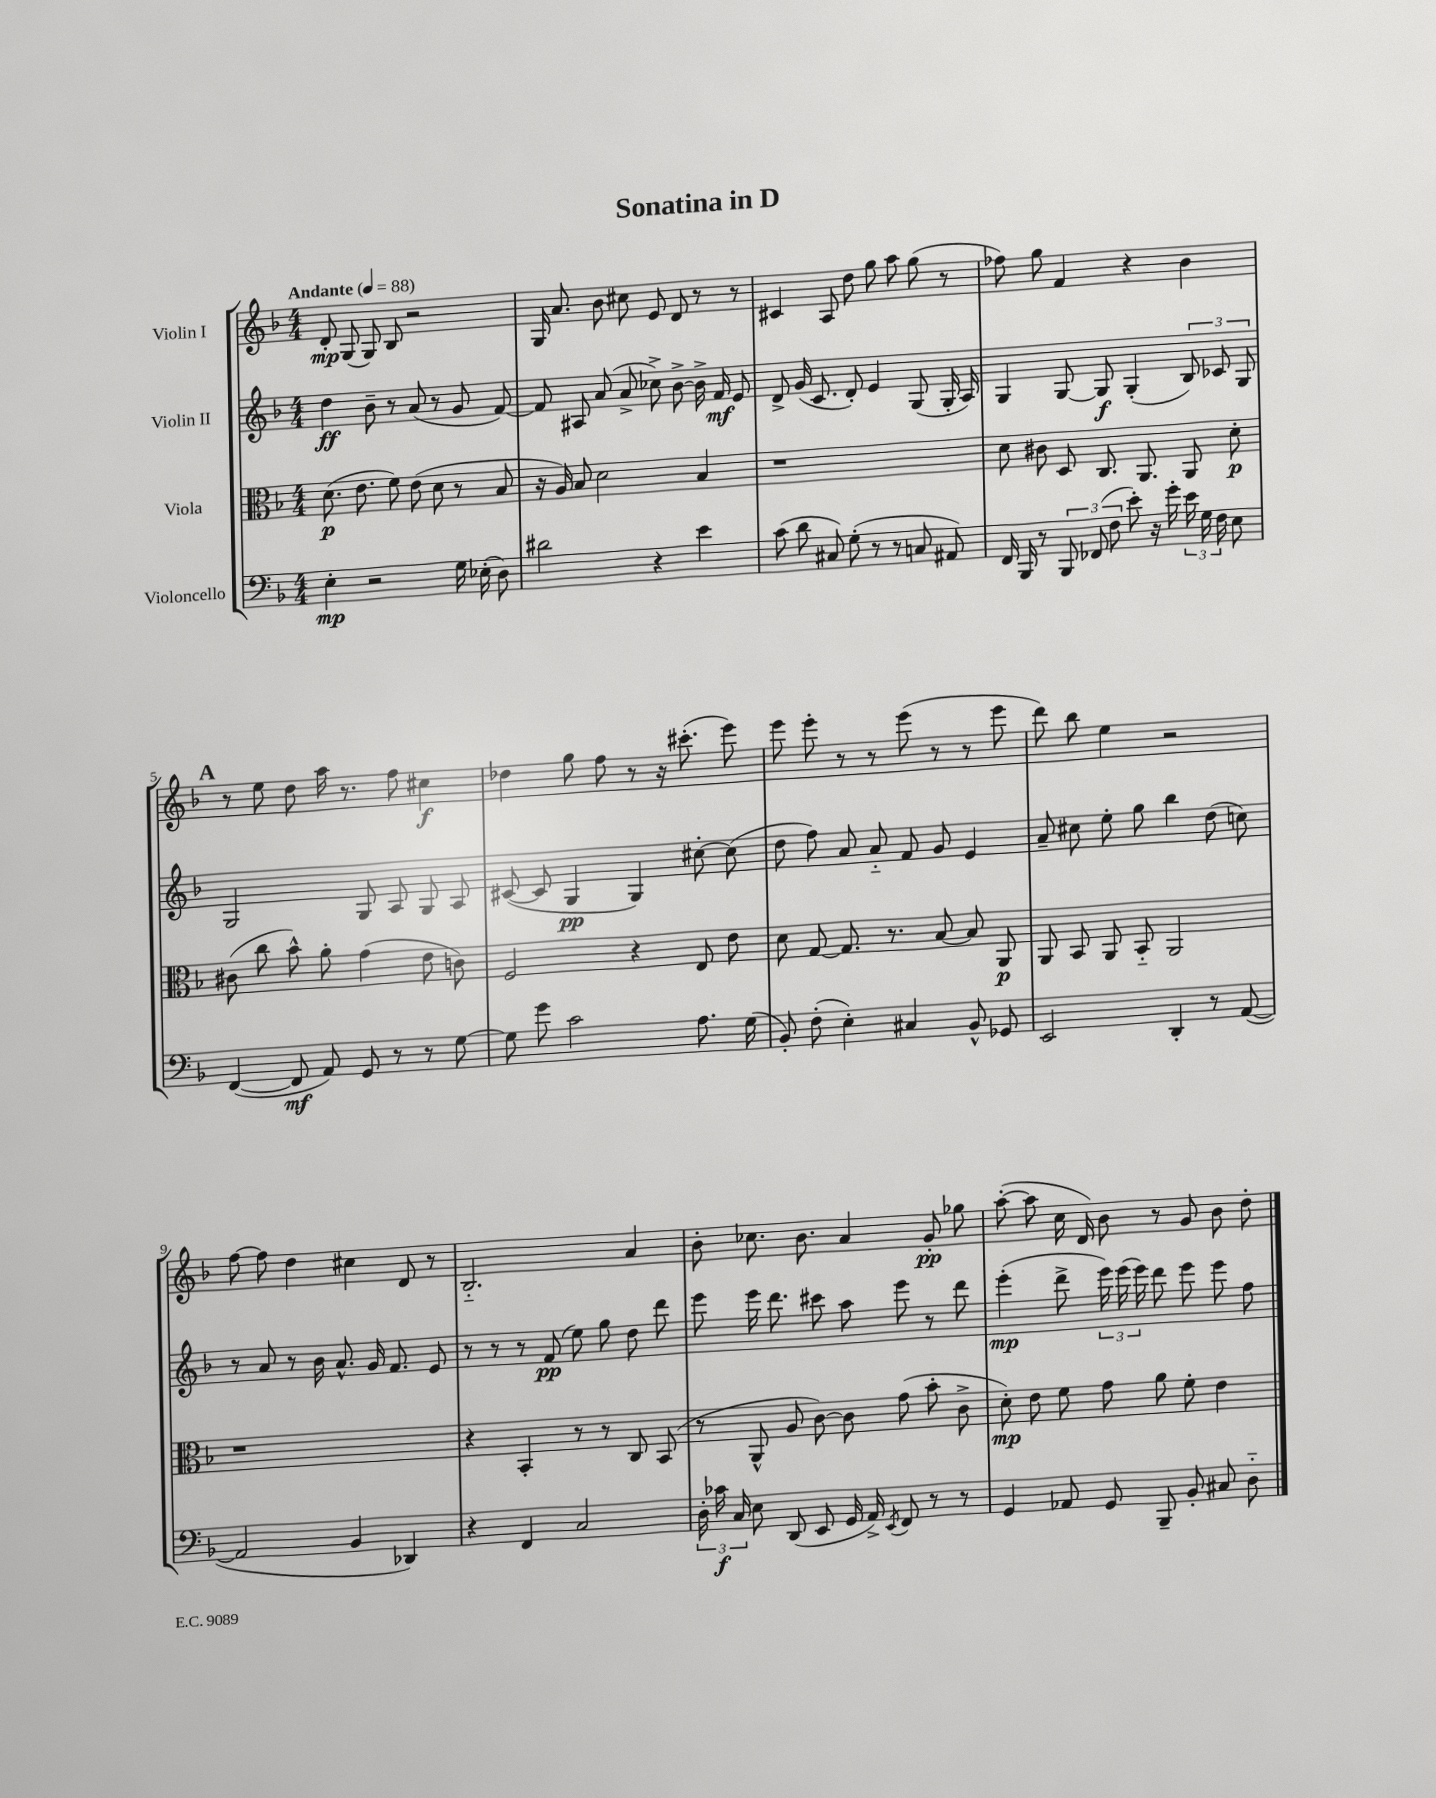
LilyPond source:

\header { title = "Sonatina in D" }
<<
\new StaffGroup <<
\new Staff = "s0" \with { instrumentName = "Violin I" } {
    \clef treble \key f \major \numericTimeSignature \time 4/4 \tempo "Andante" 4 = 88
    \autoBeamOff d'8-.\mp g8( g8) bes8 r2 |
    g16 a'8. bes'8 cis''8 e'8 d'8 r8 r8 |
    cis'4 a8 d''8 g''8 a''8 g''8( r8 |
    fes''8) g''8 f'4 r4 bes'4 |
    \mark \markup { \bold "A" } r8 e''8 d''8 a''16 r8. f''8 cis''4\f |
    des''4 g''8 f''8 r8 r16 cis'''8.-.( e'''8) |
    e'''8 e'''8-. r8 r8 e'''8( r8 r8 e'''8 |
    d'''8) bes''8 e''4 r2 |
    f''8~ f''8 d''4 cis''4 d'8 r8 |
    bes2.-_ a'4 |
    bes'8-. ces''8. bes'8. a'4 g'8-.\pp ges''8 |
    a''8~-.( a''8 c''16 d'16) bes'8 r8 g'8 bes'8 d''8-. \bar "|." |
}
\new Staff = "s1" \with { instrumentName = "Violin II" } {
    \clef treble \key f \major \numericTimeSignature \time 4/4
    \autoBeamOff d''4\ff bes'8-- r8 a'8( r8 g'8 f'8~) |
    f'8 ais8 a'8( a'8-> ces''8->) bes'8~-> bes'16-> f'16\mf e'8 |
    d'8-> g'16( c'8. d'8-.) e'4 g8( g16-. a16) |
    g4 g8~ g8\f g4-.( \tuplet 3/2 { bes8) ces'8 g8 } |
    \mark \markup { \bold "A" } g2 g8 a8 g8 a8 |
    cis'8~( cis'8 g4\pp g4) cis''8~-. cis''8( |
    d''8 f''8) a'8 a'8-_ f'8 g'8 e'4 |
    a'8-- cis''8 e''8-. g''8 bes''4 d''8( c''8) |
    r8 a'8 r8 bes'16 a'8.-^ g'16 f'8. e'8 |
    r8 r8 r8 f'8\pp( e''8) g''8 d''8 d'''8 |
    e'''8 e'''16 d'''8. cis'''8 a''8 e'''8 r8 d'''8 |
    e'''4-.\mp( d'''8-> \tuplet 3/2 { e'''16) e'''16( e'''16) } d'''8 e'''8 e'''8 f''8 \bar "|." |
}
\new Staff = "s2" \with { instrumentName = "Viola" } {
    \clef alto \key f \major \numericTimeSignature \time 4/4
    \autoBeamOff d'8.\p( e'8. f'8) e'8( d'8 r8 bes8 |
    r16 a16) bes8 d'2 bes4 |
    r1 |
    d'8 cis'8 d8 c8. a,8. a,8 d'8-.\p |
    \mark \markup { \bold "A" } cis'8( c''8 bes'8-^) a'8-. g'4( e'8 c'8) |
    f2 r4 e8 e'8 |
    d'8 g8~ g8. r8. bes8~ bes8 a,8\p |
    a,8 bes,8 a,8 bes,8-_ a,2 |
    r1 |
    r4 bes,4-. r8 r8 c8 bes,8( |
    r8 a,8-^ a8 c'8~) c'8 g'8( bes'8-. c'8-> |
    d'8-.\mp) e'8 f'8 g'8 a'8 f'8-. e'4 \bar "|." |
}
\new Staff = "s3" \with { instrumentName = "Violoncello" } {
    \clef bass \key f \major \numericTimeSignature \time 4/4
    \autoBeamOff e4-.\mp r2 g16 ees16-.( d8) |
    dis'2 r4 e'4 |
    c'8( d'8 cis8) g8-.( r8 r8 c8 ais,8) |
    f,16 bes,,16 r8 \tuplet 3/2 { bes,,8 fes,8( f8 } e'8-.) r16 g'16-. \tuplet 3/2 { e'16 g16 f16 } e8 |
    \mark \markup { \bold "A" } f,4~( f,8\mf a,8) g,8 r8 r8 g8~ |
    g8 g'8 c'2 a8. g16( |
    bes,8-.) f8-.( e4-.) cis4 bes,8-^ ges,8 |
    e,2 d,4-. r8 a,8~( |
    a,2 bes,4 des,4) |
    r4 f,4 c2 |
    \tuplet 3/2 { d16-. ces'16\f c16 } e8 d,8( e,8 g,16 a,16->) \acciaccatura { e,8 } f,8 r8 r8 |
    g,4 aes,8 g,8 bes,,8-- bes,8-. cis8 d8-_ \bar "|." |
}
>>
>>
